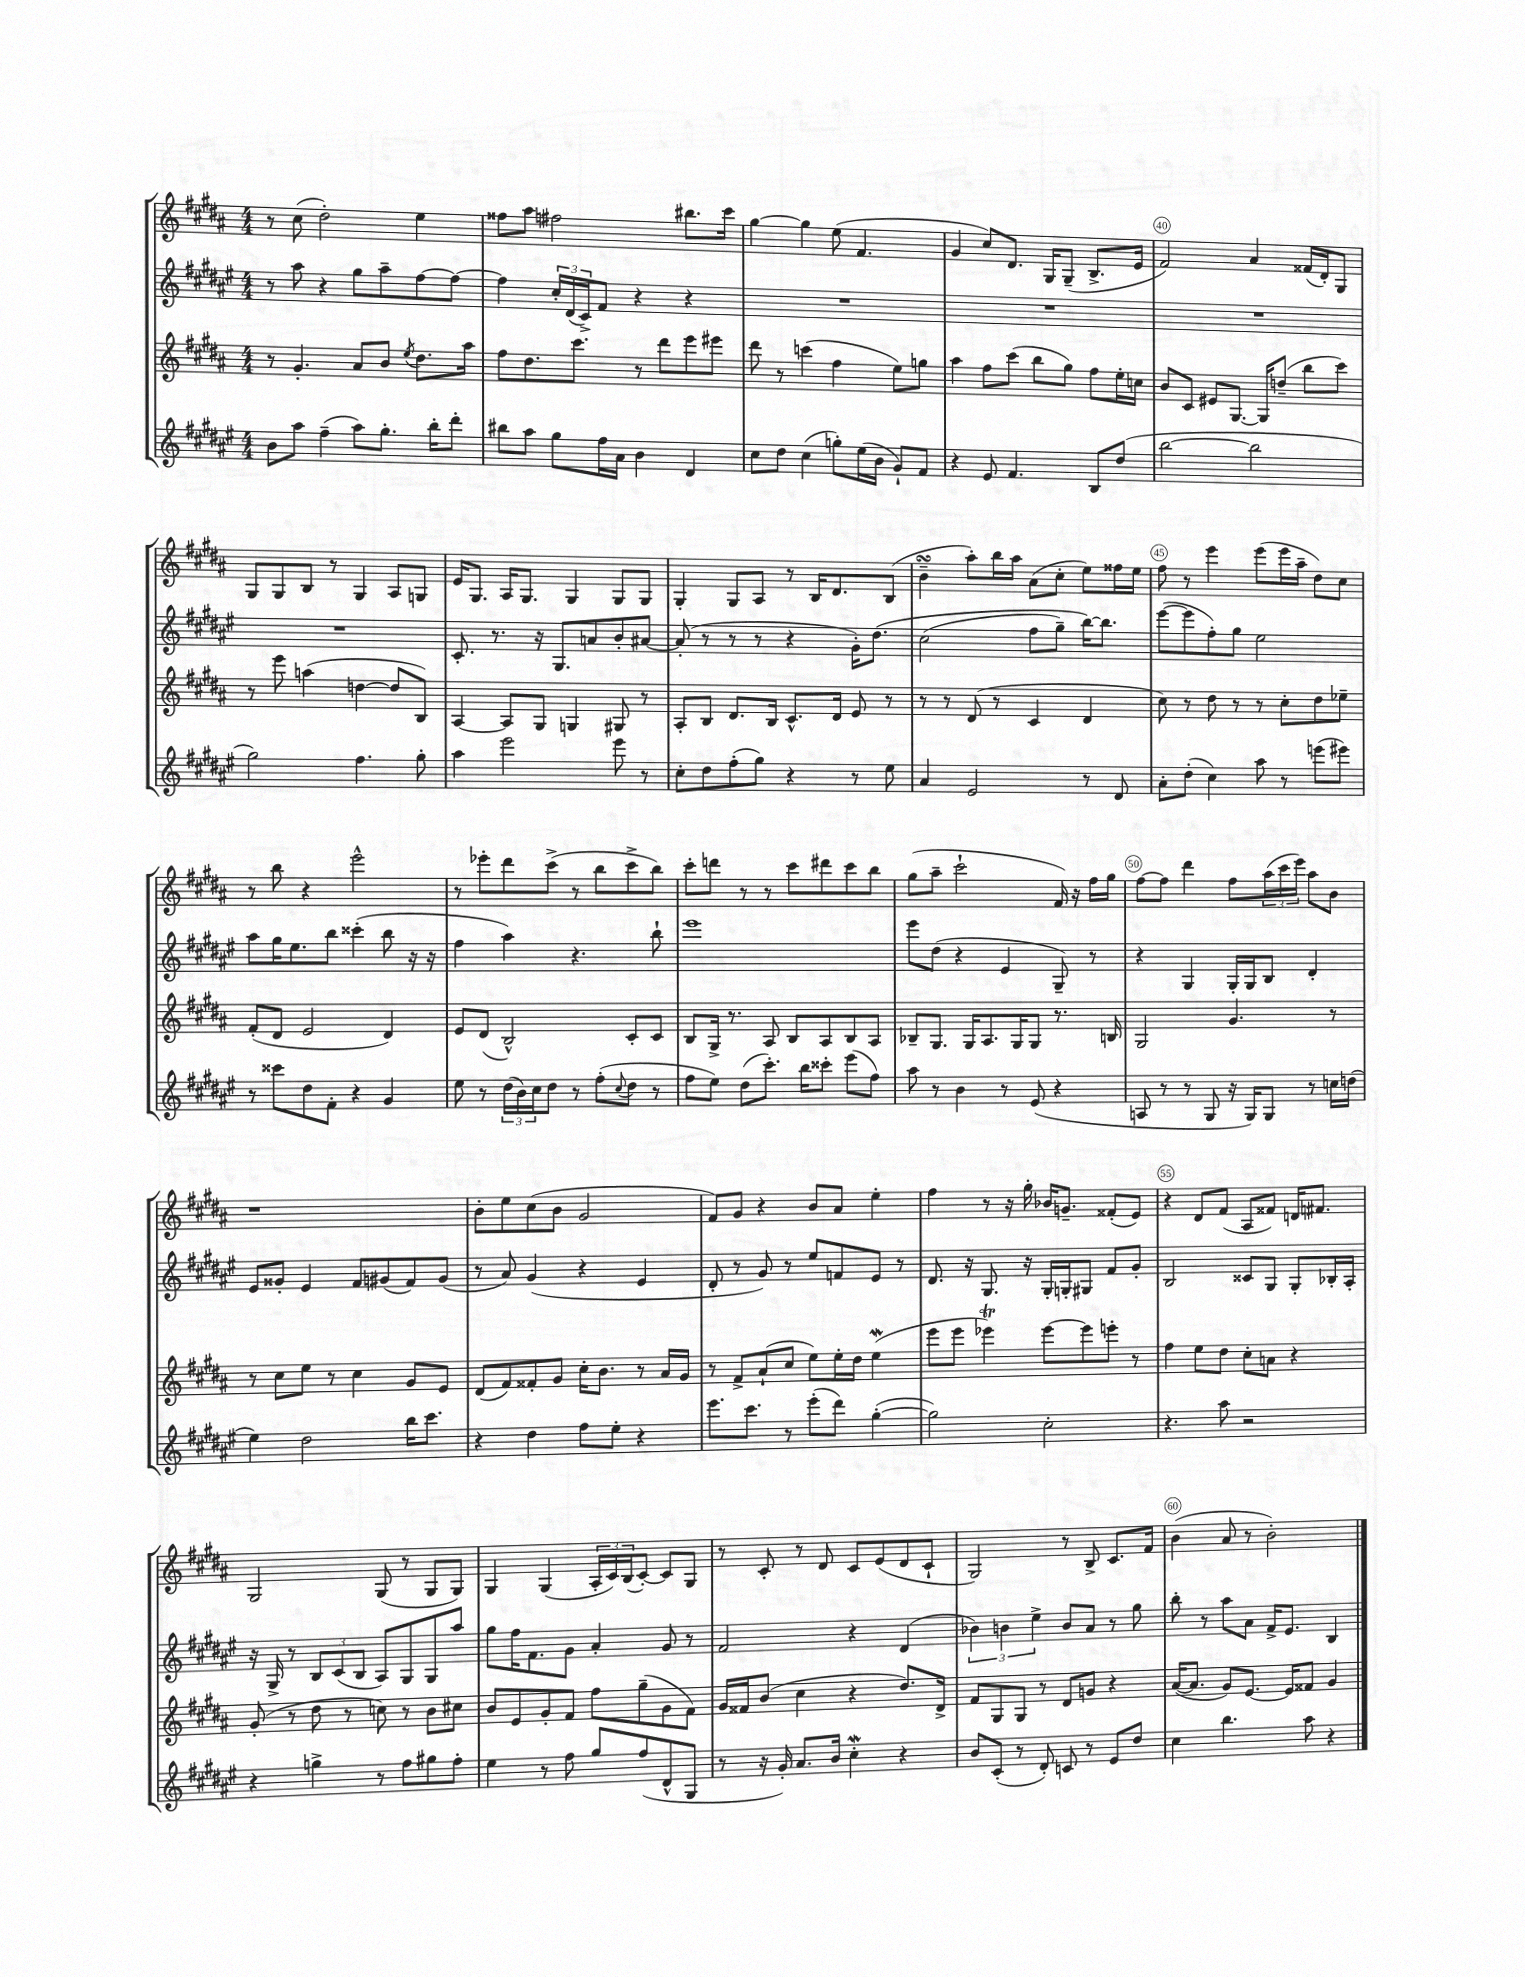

**kern	**kern	**kern	**kern
*staff4	*staff3	*staff2	*staff1
*clefG2	*clefG2	*clefG2	*clefG2
*k[f#c#g#d#a#e#]	*k[f#c#g#d#a#]	*k[f#c#g#d#a#e#]	*k[f#c#g#d#a#]
*M4/4	*M4/4	*M4/4	*M4/4
8b	8r	8r	8r
8aa#	4.g#'	8aa#	(8cc#
(4ff#~	.	4r	2dd#')
8aa#)	8a#	8gg#	.
8.gg#'	8b	8aa#~	.
.	8qee	.	.
.	8.dd#	[8ff#	4ee
16bb'	.	.	.
8ddd#'	.	8ff#_	.
.	16aa#	.	.
=	=	=	=
8bb#	8ff#	4ff#]	8ff##
8aa#	8.dd#	.	8aa#
8gg#	.	24cc#'	2ff#
.	.	(24d#	.
.	8.ccc#	.	.
.	.	24c#^)	.
16ff#	.	8f#	.
16a#	.	.	.
4b	8r	4r	.
.	8ddd#	.	.
4d#	8eee	4r	8.bb#
.	8eee#	.	.
.	.	.	16ccc#
=	=	=	=
8cc#	8ddd#	1r	[4gg#
8dd#	8r	.	.
(4cc#	(4ccc	.	4gg#]
8gg')	4ff#	.	(8ee
(16ee#	.	.	4.f#
16b	.	.	.
8g#`)	8ee)	.	.
8f#	8gg	.	.
=	=	=	=
4r	4aa#	1r	4g#
8e#	8ff#	.	8cc#)
4.f#	(8ccc#	.	8.d#
.	8bb	.	.
.	.	.	16G#
.	8gg#)	.	(8G#~
8B	8ff#	.	8.B^
(8dd#	16ee'	.	.
.	16cc	.	16e
=	=	=	=
[2bb	8b	1r	2f#)
.	8c#	.	.
.	8e#	.	.
.	[8.G#	.	.
2bb]	.	.	4a#
.	16G#]	.	.
.	(8dd~	.	.
.	8bb	.	(16f##
.	.	.	16d#')
.	8ccc#)	.	8G#
=	=	=	=
2gg#)	8r	1r	8G#
.	8eee	.	8G#
.	(4aa	.	8B
.	.	.	8r
4.ff#	[4dd	.	4G#
.	8dd]	.	8A#
8gg#'	8B)	.	8G
=	=	=	=
4aa#	[4A#	8.c#'	16e
.	.	.	8.G#
.	.	8.r	.
2eee#	8A#]	.	16A#
.	.	.	8.G#
.	8G#	16r	.
.	.	8.G#	.
.	4G	.	4G#
.	.	8a	.
8eee#	8G#	8b'	8G#
8r	8r	[8a#	8G#
=	=	=	=
8cc#'	8A#'	(8a#']	4G#'
8dd#	8B	8r	.
(8ff#'	8.d#	8r	8G#
8gg#)	.	8r	8A#
.	16B	.	.
4r	8.c#^^	4r	8r
.	.	.	16B
.	16d#	.	8.d#
8r	8e	16g#')	.
.	.	&(8.dd#	.
8ee#	8r	.	(8B
=	=	=	=
4a#	8r	(2cc#	4b~
.	8r	.	.
2e#	(8d#	.	8aa#')
.	8r	.	16bb
.	.	.	16aa#
.	4c#	8ff#	(8a#
.	.	8gg#~)	8cc#'
8r	4d#	[16bb&)	8ee)
.	.	8.bb]	.
8d#	.	.	16ff##
.	.	.	16ee
=	=	=	=
8a#'	8cc#)	([8eee#	8ff#
(8dd#'	8r	8eee#]	8r
4cc#)	8dd#	8ff#')	4eee
.	8r	8gg#	.
8aa#	8r	2ee#	(8eee
8r	8cc#'	.	16eee
.	.	.	16aa#~
(8eee	8dd#	.	8dd#)
8eee#)	8ee-~	.	8cc#
=	=	=	=
8r	(8f#'	8aa#	8r
8ccc##	8d#	16gg#	8bb
.	.	8.ee#	.
8dd#	2e	.	4r
8f#'	.	8bb	.
4r	.	(4ccc##'	2eee^^
4g#	4d#)	8bb	.
.	.	16r	.
.	.	16r	.
=	=	=	=
8ee#	8e	4ff#	8r
8r	(8d#	.	8eee-'
(24dd#	2B^^)	4aa#)	8ddd#
24b)	.	.	.
24cc#	.	.	.
8dd#	.	.	(8ccc#^
8r	.	4.r	8r
(8ff#'	.	.	8bb
8qqcc#	.	.	.
8dd#	8c#'	.	8ccc#^
8r	8c#	8bb`	8bb)
=	=	=	=
8ff#	8B	1eee#	8ccc#'
8ee#)	16G#^	.	8ddd
.	8.r	.	.
(8dd#	.	.	8r
8.ccc#')	8A#	.	8r
.	8B	.	8ccc#
16bb	.	.	.
8ccc##'	8A#	.	8ddd#
(8eee#	8B	.	8ccc#
8ff#)	8A#	.	8bb
=	=	=	=
8aa#	8B-~	8eee#	(8gg#
8r	8.G#	(8dd#	8aa#~
4b	.	4r	2ccc#`
.	16G#	.	.
.	8.A#	.	.
8r	.	4e#	.
.	16G#	.	.
(8e#	8G#	.	.
4r	8.r	8G#~)	16f#)
.	.	.	16r
.	.	8r	16ff#
.	16B	.	16gg#
=	=	=	=
8A	2G#	4r	[8ff#
8r	.	.	8ff#]
8r	.	4G#	4ddd#
8G#	.	.	.
16r	4.g#	16G#'	8ff#
16G#)	.	16G#	.
8G#	.	8B	(24aa#
.	.	.	24ccc#
.	.	.	24eee)
8r	.	4d#'	8aa#
16cc	8r	.	8b
(16dd	.	.	.
=	=	=	=
4ee#)	8r	8e#	1r
.	8cc#	8g##'	.
2dd#	8ee	4e#	.
.	8r	.	.
.	4cc#	8f#	.
.	.	(8g#	.
16bb	8g#	8f#)	.
8.ccc#	.	.	.
.	8e	(8g#	.
=	=	=	=
4r	(8d#	8r	8b'
.	8f#)	8a#)	8ee
4dd#	8f##'	(4g#	(8cc#
.	8g#	.	8b
8ff#	16cc#'	4r	2g#
.	8.b	.	.
8ee#'	.	.	.
4r	8r	4e#	.
.	16a#	.	.
.	16g#	.	.
=	=	=	=
8.eee#	8r	8d#'	8f#)
.	8f#^	8r	8g#
8.ccc#	.	.	.
.	(8a#`	8g#)	4r
8r	8cc#	8r	.
(8eee#'	8ee)	8ee#	8b
8ddd#)	16ee'	8f	8a#
.	16dd#	.	.
([4gg#'	(4ee	8e#	4ee'
.	.	8r	.
=	=	=	=
2gg#])	8eee	8.d#	4ff#
.	8eee	.	.
.	.	16r	.
.	4eee-)	8.G#	8r
.	.	.	16r
.	.	16r	16gg#'
2cc#'	[8eee-	16G#'	16b-
.	.	16G'	8.g~
.	8eee-]	8G#	.
.	8eee'	8f#	(8f##'
.	8r	8g#'	8e)
=	=	=	=
4.r	4ff#	2B	4r
.	8ee	.	8d#
8aa#	8dd#	.	(8f#
2r	8cc#'	8c##	8A#
.	8a	8G#	8f##)
.	4r	8G#'	16d
.	.	.	8.f#
.	.	16B-'	.
.	.	16A#'	.
=	=	=	=
4r	(8g#'	16r	2G#
.	.	16G#^	.
.	8r	8r	.
4gg^	8dd#	12B	.
.	.	(12c#	.
.	8r	.	.
.	.	12B	.
8r	8cc)	8A#)	(8G#
8ff#	8r	8G#	8r
8gg#	8b	8G#	8G#
8ff#'	8cc#	8aa#	8G#)
=	=	=	=
4ee#	8b	8gg#	4G#
.	8e	16ff#	.
.	.	8.f#	.
8r	8g#'	.	(4G#
8ff#	8f#	8g#	.
8gg#	8ff#	4a#'	24A#'
.	.	.	24c#)
.	.	.	(24B
(8ff#	(8gg#~	.	[8c#')
8d#^^	8g#	8g#	8c#]
8G#	8f#)	8r	8G#
=	=	=	=
8r	16g#	2f#	8r
.	16f##	.	.
16r	(8b	.	8c#'
16g#')	.	.	.
8.a#	4cc#	.	8r
.	.	.	8d#
16b	.	.	.
4cc#'	4r	4r	8c#
.	.	.	(8e
4r	8.dd#)	(4d#	8d#
.	.	.	8c#`
.	16d#^	.	.
=	=	=	=
8b	8f#	6b-)	2G#)
(8c#'	8G#	.	.
.	.	6b	.
8r	8G#	.	.
.	.	6ee#^	.
8d#')	8r	.	.
8c	8d#	8b	8r
8r	8g	8a#	8B^
8e#	4r	8r	8.c#
8dd#	.	8gg#	.
.	.	.	16f#
=	=	=	=
4cc#	([16a#	8bb'	(4b
.	8.a#]	.	.
.	.	8r	.
4.bb	8g#)	8aa#	8a#
.	[8.e	8a#	8r
.	.	16f#^	2b')
.	16e]	8.e#	.
8aa#	8f##	.	.
4r	4g#	4B	.
==	==	==	==
*-	*-	*-	*-
